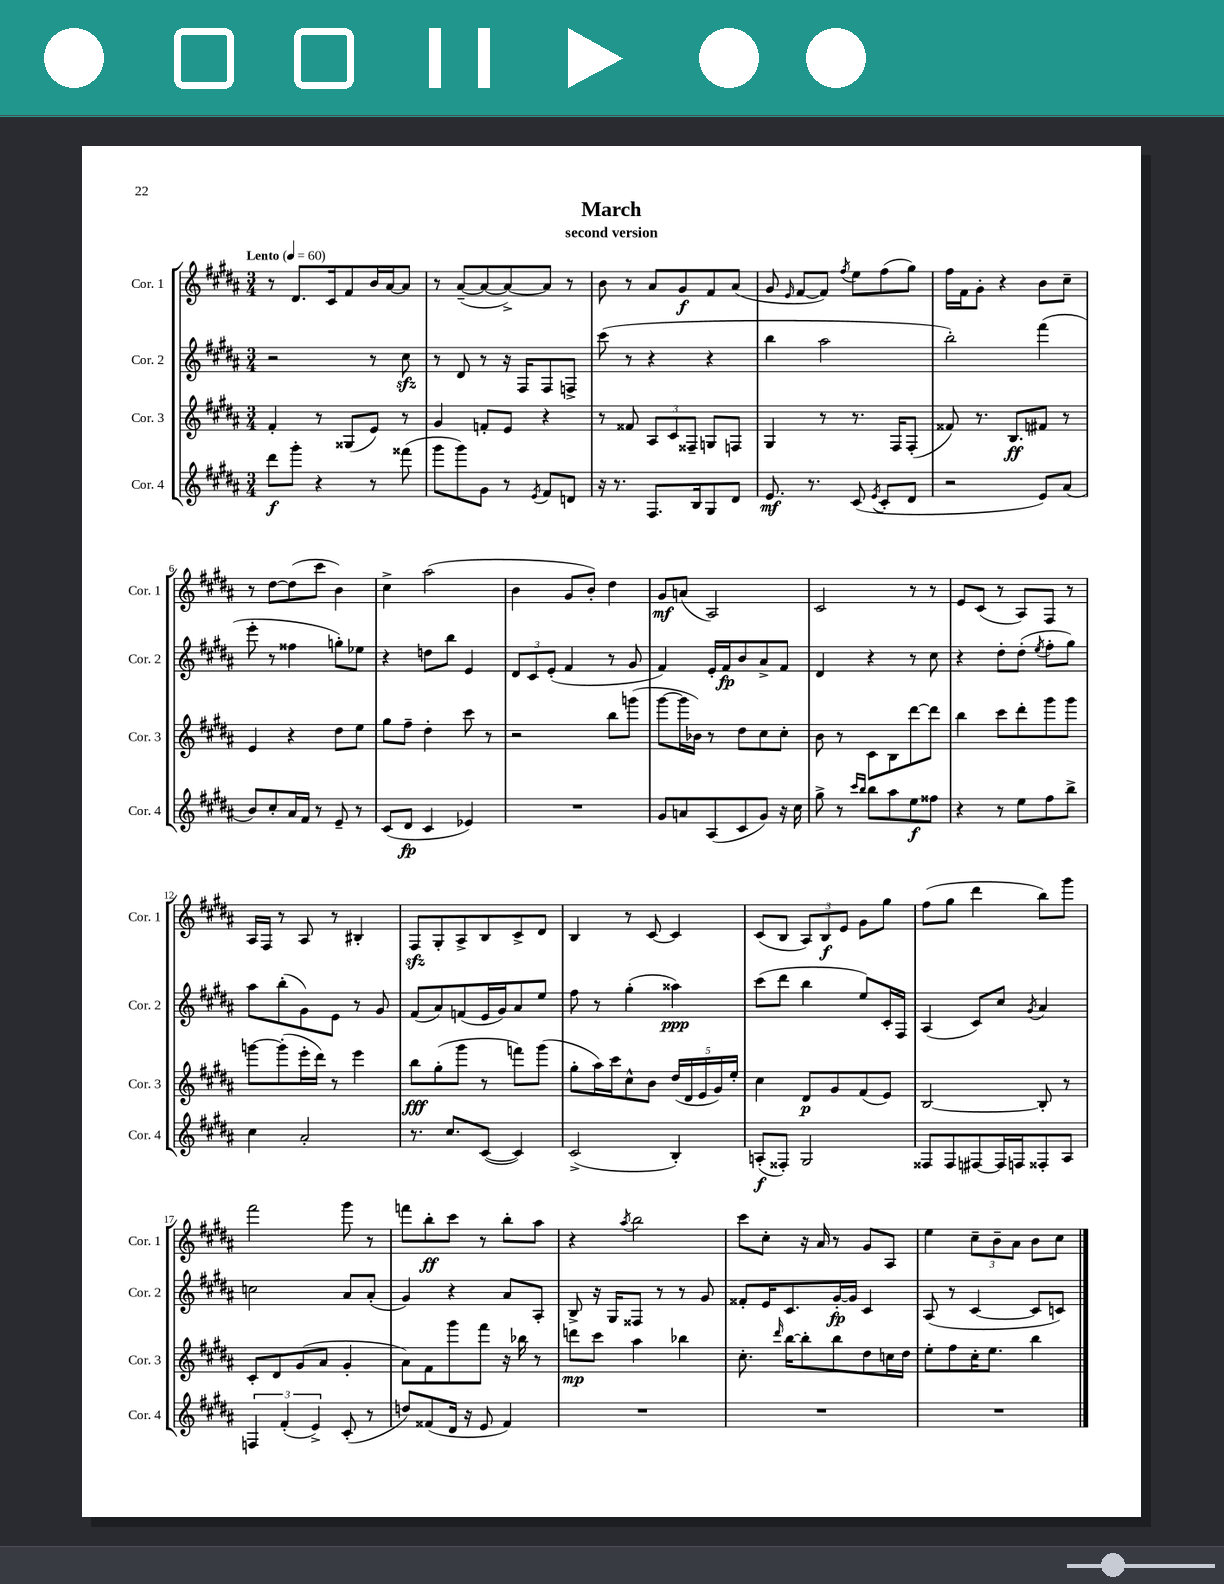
\header { title = "March" subtitle = "second version" }
<<
\new StaffGroup <<
\new Staff = "s0" \with { instrumentName = "Cor. 1" shortInstrumentName = "Cor. 1" } {
    \clef treble \key b \major \numericTimeSignature \time 3/4 \tempo "Lento" 4 = 60
    \autoBeamOff r8 dis'8.[ cis'16 fis'8 b'16 ais'16~ ais'8] |
    r8 ais'8[~--( ais'8~ ais'8~->) ais'8] r8 |
    b'8 r8 ais'8[ gis'8\f fis'8 ais'8]( |
    gis'8 \grace { e'16 } fis'8[~ fis'8]) \acciaccatura { fis''8 } e''8[ fis''8( gis''8]) |
    fis''16[ fis'16 gis'8]-. r4 b'8[ cis''8]-- |
    r8 dis''8[~ dis''8( cis'''8] b'4) |
    cis''4-> ais''2( |
    b'4 gis'8[ b'8]-.) dis''4 |
    gis'8[\mf a'8]( ais2) |
    cis'2 r8 r8 |
    e'8[ cis'8]( r8 ais8[) fis8] r8 |
    ais16[ fis16] r8 ais8 r8 bis4-. |
    fis8[\sfz gis8-. ais8-> b8 cis'8-> dis'8] |
    b4 r8 cis'8~ cis'4 |
    cis'8[( b8] \tuplet 3/2 { ais8[) b8\f e'8] } gis'8[ gis''8] |
    fis''8[( gis''8] dis'''4 b''8[) gis'''8] |
    fis'''2 gis'''8 r8 |
    f'''8[ b''8-.\ff cis'''8] r8 b''8[-. ais''8] |
    r4 \acciaccatura { ais''8 } b''2 |
    cis'''8[ cis''8]-. r16 ais'16 r8 gis'8[ ais8] |
    e''4 \tuplet 3/2 { cis''8[-- b'8-- ais'8] } b'8[ cis''8] \bar "|." |
}
\new Staff = "s1" \with { instrumentName = "Cor. 2" shortInstrumentName = "Cor. 2" } {
    \clef treble \key b \major \numericTimeSignature \time 3/4
    \autoBeamOff r2 r8 cis''8\sfz |
    r8 dis'8 r8 r16 fis16[ fis8 f8]-> |
    cis'''8( r8 r4 r4 |
    b''4 ais''2 |
    b''2-.) fis'''4( |
    e'''8-. r8 fisis''4 g''8[-.) ees''8] |
    r4 d''8[ b''8] e'4 |
    \tuplet 3/2 { dis'8[ cis'8 e'8]-.( } fis'4 r8 gis'8 |
    fis'4) e'16[-. fis'16\fp b'8 ais'8-> fis'8] |
    dis'4 r4 r8 cis''8 |
    r4 dis''8[-. dis''8]-.( \acciaccatura { e''8 } fis''8[-. gis''8]) |
    ais''8[ b''8-.( gis'8) e'8] r8 gis'8 |
    fis'8[( ais'8) f'8( e'16 gis'16) ais'8 e''8] |
    fis''8 r8 gis''4-.( aisis''4\ppp) |
    cis'''8[( dis'''8] b''4 e''8[) cis'16-. fis16] |
    ais4( cis'8[) cis''8] \acciaccatura { gis'8 } ais'4 |
    c''2 ais'8[ ais'8]-.( |
    gis'4) r4 ais'8[ ais8]-. |
    b8-> r16 gis16[ fisis8] r8 r8 gis'8 |
    fisis'8[-. e'16 cis'8. gis'16~-.\fp gis'16] cis'4 |
    ais8( r8 cis'4~ cis'8[ c'8]) \bar "|." |
}
\new Staff = "s2" \with { instrumentName = "Cor. 3" shortInstrumentName = "Cor. 3" } {
    \clef treble \key b \major \numericTimeSignature \time 3/4
    \autoBeamOff fis'4-. r8 gisis8[( e'8]) r8 |
    gis'4 f'8[-. e'8] r4 |
    r8 fisis'8 \tuplet 3/2 { ais8[ cis'8 fisis8]-- } g8[ f8] |
    gis4 r8 r8. fis16[ fis8]-.( |
    fisis'8) r8. b8.[\ff fis'8] r8 |
    e'4 r4 dis''8[ e''8] |
    gis''8[ fis''8]-- dis''4-. cis'''8 r8 |
    r2 b''8[ g'''8]( |
    gis'''8[~ gis'''16 bes'16]) r8 dis''8[ cis''8 cis''8]-. |
    b'8 r8 cis'8[ b8 dis'''8~ dis'''8] |
    b''4 cis'''8[ dis'''8-. gis'''8 gis'''8] |
    g'''8[~ g'''8-.( e'''16-. dis'''16]) r8 e'''4 |
    b''8[\fff gis''8-.( gis'''8] r8 f'''8[) gis'''8]( |
    gis''8[-. ais''16) cis'''16 cis''8-^ b'8] \tuplet 5/4 { dis''16[( dis'16 e'16 gis'16) e''16]-. } |
    cis''4 dis'8[\p gis'8 fis'8( e'8]) |
    b2~ b8-. r8 |
    cis'8[-. dis'8 gis'8( ais'8] gis'4-. |
    ais'8[) fis'8 gis'''8 fis'''8] r16 bes''16 r8 |
    d'''8[\mp cis'''8] ais''4 bes''4 |
    cis''8.-. \grace { dis'''16 } b''16[~ b''8-. b''8 dis''8 c''16 dis''16] |
    e''8[-. fis''8 cis''16-. e''8.] b''4 \bar "|." |
}
\new Staff = "s3" \with { instrumentName = "Cor. 4" shortInstrumentName = "Cor. 4" } {
    \clef treble \key b \major \numericTimeSignature \time 3/4
    \autoBeamOff dis'''8[\f gis'''8]-. r4 r8 fisis'''8( |
    gis'''8[ gis'''8) gis'8] r8 \acciaccatura { e'8 } fis'8[ d'8] |
    r16 r8. fis8.[ b16 gis8 dis'8] |
    e'8.\mf r8. cis'8( \acciaccatura { e'8 } cis'8[-. dis'8] |
    r2 e'8[) ais'8]( |
    b'8[) cis''8-. ais'16 fis'16] r8 e'8-- r8 |
    cis'8[( dis'8]\fp cis'4 ees'4) |
    R2. |
    gis'8[ a'8 ais8( cis'8 gis'8]) r16 cis''16 |
    gis''8-> r8 \grace { cis'''16[ b''16] } b''8[ ais''8 e''8\f fisis''8] |
    r4 r8 e''8[ fis''8 b''8]-> |
    cis''4 ais'2-. |
    r8. cis''8.[ cis'8]~( cis'4) |
    cis'2->( b4-.) |
    a8[-.\f( fisis8]-.) gis2 |
    fisis8[ fisis8 fis8~ fis16 f16 fisis8-. ais8] |
    \tuplet 3/2 { f4 fis'4-.( e'4->) } cis'8-.( r8 |
    d''8[) fisis'8( dis'16] r16 e'8 fisis'4) |
    R2. |
    R2. |
    R2. \bar "|." |
}
>>
>>
